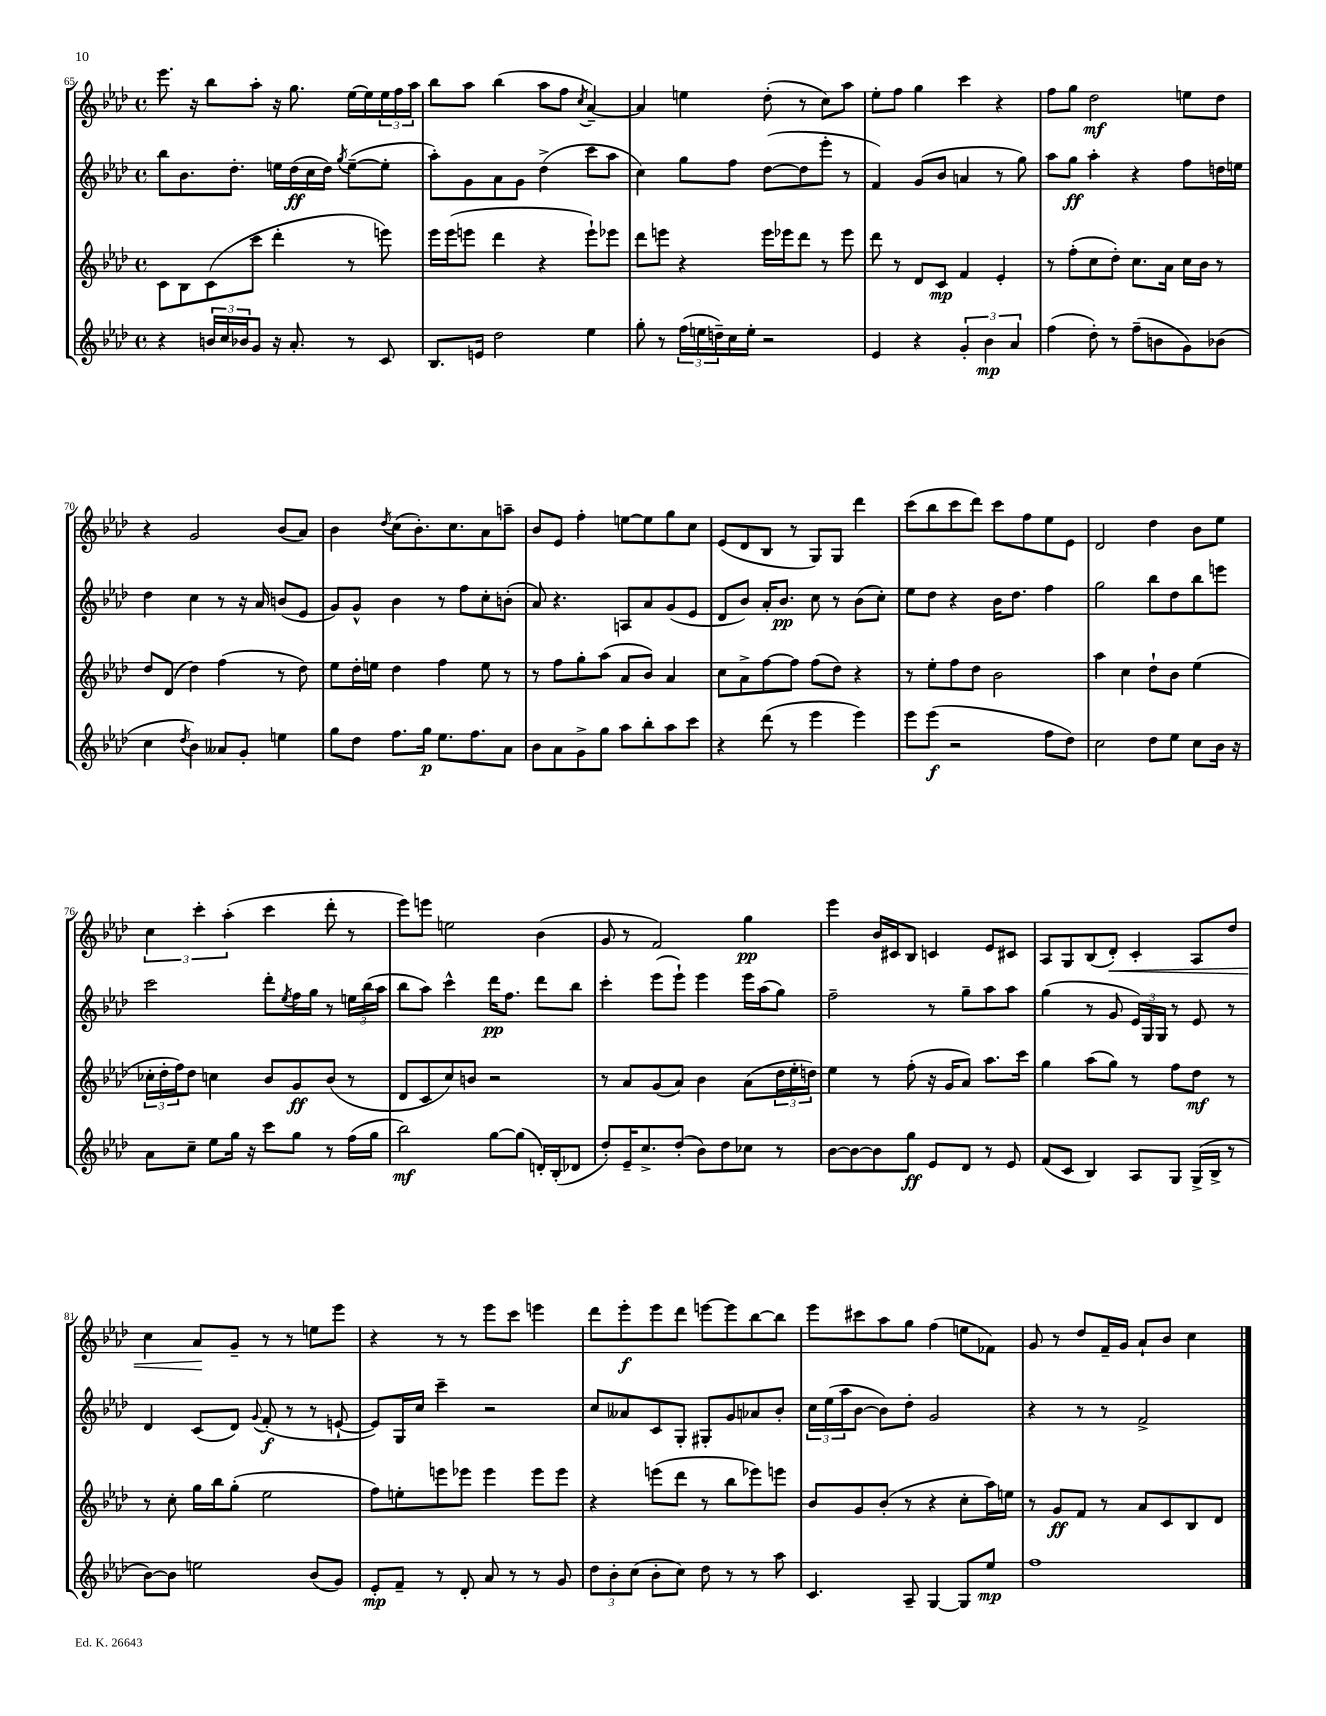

**kern	**dynam	**kern	**dynam	**kern	**dynam	**kern	**dynam
*part4	*part4	*part3	*part3	*part2	*part2	*part1	*part1
*staff4	*staff4	*staff3	*staff3	*staff2	*staff2	*staff1	*staff1
*clefG2	*	*clefG2	*	*clefG2	*	*clefG2	*
*k[b-e-a-d-]	*	*k[b-e-a-d-]	*	*k[b-e-a-d-]	*	*k[b-e-a-d-]	*
*M4/4	*	*M4/4	*	*M4/4	*	*M4/4	*
*met(c)	*	*met(c)	*	*met(c)	*	*met(c)	*
=65	=65	=65	=65	=65	=65	=65	=65
4r	.	8c\L	.	8bb-\L	.	8.eee-\	.
.	.	8B-\	.	8.b-\	.	.	.
.	.	.	.	.	.	16r	.
24bn/LL	.	(8c\	.	.	.	8bb-\L	.
24cc/	.	.	.	.	.	.	.
.	.	.	.	8.dd-'\J	.	.	.
24b-X/J	.	.	.	.	.	.	.
8g/J	.	8ccc\J	.	.	.	8aa-'\J	.
16r	.	4ddd-'\	.	16een\LL	.	16r	.
8.a-'/	.	.	.	(16dd-\	ff	8.gg\	.
.	.	.	.	16cc\	.	.	.
.	.	.	.	16dd-\JJ)	.	.	.
.	.	.	.	8qgg/	.	.	.
8r	.	8r	.	([8ee~\L	.	[16ee-\LL	.
.	.	.	.	.	.	16ee-\]	.
8c/	.	8eeen\)	.	8ee'\J]	.	24ee-\	.
.	.	.	.	.	.	24ff\	.
.	.	.	.	.	.	24aa-\JJ	.
=66	=66	=66	=66	=66	=66	=66	=66
8.B-/L	.	16eee-\LL	.	8aa-'\L)	.	8bb-\L	.
.	.	(16eee-\J	.	.	.	.	.
.	.	8eeen\J	.	8g\	.	8aa-\J	.
16en/Jk	.	.	.	.	.	.	.
2dd-\	.	4ddd-\	.	8a-\	.	(4bb-\	.
.	.	.	.	8g\J	.	.	.
.	.	4r	.	(4dd-^\	.	8aa-\L	.
.	.	.	.	.	.	8ff\J	.
.	.	.	.	.	.	8qcc/	.
4ee-\	.	8eee`\L)	.	8ccc\L	.	[4a-~/)	.
.	.	8eee-X\J	.	8aa-\J	.	.	.
=67	=67	=67	=67	=67	=67	=67	=67
8gg'\	.	8ddd-\L	.	4cc\)	.	4a-/]	.
8r	.	8eeen\J	.	.	.	.	.
(24ff\LL	.	4r	.	8gg\L	.	4een\	.
24een\	.	.	.	.	.	.	.
24ddn~\)	.	.	.	.	.	.	.
16cc\	.	.	.	8ff\J	.	.	.
16ee'\JJ	.	.	.	.	.	.	.
2r	.	16eee\LL	.	([8dd-\L	.	(8dd-'\	.
.	.	16eee-X\J	.	.	.	.	.
.	.	8ddd-\J	.	8dd-\]	.	8r	.
.	.	8r	.	8eee-'\J	.	8cc\L)	.
.	.	8eee-\	.	8r	.	8aa-\J	.
=68	=68	=68	=68	=68	=68	=68	=68
4e-/	.	8ddd-\	.	4f/)	.	8ee-'\L	.
.	.	8r	.	.	.	8ff\J	.
4r	.	8d-/L	.	(8g/L	.	4gg\	.
.	.	8c/J	mp	8b-/J	.	.	.
6g'/	.	4f/	.	4an/	.	4ccc\	.
6b-\	mp	.	.	.	.	.	.
.	.	4e-'/	.	8r	.	4r	.
6a-/	.	.	.	.	.	.	.
.	.	.	.	8gg\)	.	.	.
=69	=69	=69	=69	=69	=69	=69	=69
(4ff\	.	8r	.	8aa-\L	.	8ff\L	.
.	.	(8ff'\L	.	8gg\J	ff	8gg\J	.
8dd-'\)	.	8cc\	.	4aa-'\	.	2dd-\	mf
8r	.	8dd-'\J)	.	.	.	.	.
(8ff~\L	.	8.cc\L	.	4r	.	.	.
8bn\	.	.	.	.	.	.	.
.	.	16a-\Jk	.	.	.	.	.
8g\)	.	16cc\LL	.	8ff\L	.	8een\L	.
.	.	16b-\JJ	.	.	.	.	.
(8b-X\J	.	8r	.	16ddn\L	.	8dd-\J	.
.	.	.	.	16een\JJ	.	.	.
!!LO:LB:g=z
=70	=70	=70	=70	=70	=70	=70	=70
4cc\	.	8dd-/L	.	4dd-\	.	4r	.
.	.	(8d-/J	.	.	.	.	.
8qdd-/	.	.	.	.	.	.	.
4b-\)	.	4dd-\)	.	4cc\	.	2g/	.
8a--X/L	.	(4ff\	.	8r	.	.	.
8g'/J	.	.	.	16r	.	.	.
.	.	.	.	16a-/	.	.	.
4een\	.	8r	.	(8bn/L	.	(8b-/L	.
.	.	8dd-\)	.	8e-/J	.	8a-/J)	.
=71	=71	=71	=71	=71	=71	=71	=71
8gg\L	.	8ee-\L	.	8g/L)	.	4b-\	.
8dd-\J	.	16dd-'\L	.	8g^^/J	.	.	.
.	.	16een\JJ	.	.	.	.	.
.	.	.	.	.	.	8qdd-/	.
8.ff\L	.	4dd-\	.	4b-\	.	(8cc\L	.
.	.	.	.	.	.	8.b-'\)	.
16gg\Jk	p	.	.	.	.	.	.
8.ee-\L	.	4ff\	.	8r	.	.	.
.	.	.	.	.	.	8.cc\	.
.	.	.	.	8ff\L	.	.	.
8.ff\	.	.	.	.	.	.	.
.	.	8ee\	.	8cc'\	.	8a-\	.
8a-\J	.	8r	.	(8bn'\J	.	8aan~\J	.
=72	=72	=72	=72	=72	=72	=72	=72
8b-\L	.	8r	.	8a-/)	.	8b-/L	.
8a-\	.	8ff\L	.	4.r	.	8e-/J	.
8g^\	.	8gg'\	.	.	.	4ff'\	.
8gg\J	.	(8aa-\J	.	.	.	.	.
8aa-\L	.	8a-/L	.	8An/L	.	[8een\L	.
8bb-'\	.	8b-/J)	.	8a-/	.	8ee\]	.
8aa-\	.	4a-/	.	(8g/	.	8gg\	.
8ccc\J	.	.	.	8e-/J	.	8cc\J	.
=73	=73	=73	=73	=73	=73	=73	=73
4r	.	8cc\L	.	8d-/L	.	(8e-/L	.
.	.	8a-^\	.	8b-/J)	.	8d-/	.
(8ddd-\	.	[8ff\	.	16a-'/KL	.	8B-/J	.
.	.	.	.	8.b-/J	pp	.	.
8r	.	8ff\J]	.	.	.	8r	.
4eee-\	.	(8ff\L	.	8cc\	.	8G/L)	.
.	.	8dd-\J)	.	8r	.	8G/J	.
4eee-\)	.	4r	.	(8b-\L	.	4ddd-\	.
.	.	.	.	8cc'\J)	.	.	.
=74	=74	=74	=74	=74	=74	=74	=74
8eee-\L	.	8r	.	8ee-\L	.	(8ccc\L	.
(8eee-\J	f	8ee-'\L	.	8dd-\J	.	8bb-\	.
2r	.	8ff\	.	4r	.	8ccc\	.
.	.	8dd-\J	.	.	.	8ddd-\J)	.
.	.	2b-\	.	16b-\KL	.	8ccc\L	.
.	.	.	.	8.dd-\J	.	.	.
.	.	.	.	.	.	8ff\	.
8ff\L	.	.	.	4ff\	.	8ee-\	.
8dd-\J)	.	.	.	.	.	8e-\J	.
=75	=75	=75	=75	=75	=75	=75	=75
2cc\	.	4aa-\	.	2gg\	.	2d-/	.
.	.	4cc\	.	.	.	.	.
8dd-\L	.	8dd-`\L	.	8bb-\L	.	4dd-\	.
8ee-\J	.	8b-\J	.	8dd-\	.	.	.
8cc\L	.	(4ee-\	.	8bb-\	.	8b-\L	.
16b-\Jk	.	.	.	8eeen\J	.	8ee-\J	.
16r	.	.	.	.	.	.	.
!!LO:LB:g=z
=76	=76	=76	=76	=76	=76	=76	=76
8a-\L	.	24cc-X'\LL	.	2ccc\	.	6cc\	.
.	.	24dd-'\	.	.	.	.	.
.	.	24ff\J)	.	.	.	.	.
8cc~\J	.	8dd-\J	.	.	.	.	.
.	.	.	.	.	.	6ccc'\	.
8ee-\L	.	4ccn\	.	.	.	.	.
.	.	.	.	.	.	(6aa-'\	.
16gg\Jk	.	.	.	.	.	.	.
16r	.	.	.	.	.	.	.
8ccc\L	.	8b-/L	.	8ddd-'\L	.	4ccc\	.
.	.	.	.	8qee-/	.	.	.
8gg\J	.	8g/	ff	16ff\L	.	.	.
.	.	.	.	16gg\JJ	.	.	.
8r	.	(8b-/J	.	8r	.	8ddd-'\	.
(16ff\LL	.	8r	.	24een\LL	.	8r	.
.	.	.	.	(24bb-\	.	.	.
16gg\JJ	.	.	.	.	.	.	.
.	.	.	.	24aa-\JJ	.	.	.
=77	=77	=77	=77	=77	=77	=77	=77
2bb-\)	mf	8d-/L	.	8bb-\L	.	8eee-\L)	.
.	.	8c/	.	8aa-\J)	.	8eeen\J	.
.	.	8cc/)	.	4ccc^^\	.	2een\	.
.	.	8bn/J	.	.	.	.	.
[8gg\L	.	2r	.	16ddd-\KL	pp	.	.
.	.	.	.	8.ff\J	.	.	.
(8gg\J]	.	.	.	.	.	.	.
16dn'/LL)	.	.	.	8ddd-\L	.	(4b-\	.
(16B-'/J	.	.	.	.	.	.	.
8d-X/J	.	.	.	8bb-\J	.	.	.
=78	=78	=78	=78	=78	=78	=78	=78
8dd-'/L)	.	8r	.	4ccc'\	.	8g/	.
16e-~/K	.	8a-/L	.	.	.	8r	.
8.cc^/	.	.	.	.	.	.	.
.	.	(8g/	.	(8eee-\L	.	2f/)	.
(8dd-'/J	.	8a-/J)	.	8eee-`\J)	.	.	.
8b-\L)	.	4b-\	.	4eee-\	.	.	.
8dd-\	.	.	.	.	.	.	.
8cc-X\J	.	(8a-\L	.	16eee-\LL	.	4gg\	pp
.	.	.	.	(16aa-\J	.	.	.
8r	.	24dd-\L	.	8gg\J)	.	.	.
.	.	24ee-'\	.	.	.	.	.
.	.	24ddn\JJ)	.	.	.	.	.
=79	=79	=79	=79	=79	=79	=79	=79
[8b-\L	.	4ee-\	.	2ff~\	.	4eee-\	.
8b-\_	.	.	.	.	.	.	.
8b-\]	.	8r	.	.	.	16b-/LL	.
.	.	.	.	.	.	16c#X/J	.
8gg\J	ff	(8ff'\	.	.	.	8B-/J	.
8e-/L	.	16r	.	8r	.	4cn/	.
.	.	16g/KL	.	.	.	.	.
8d-/J	.	8a-/J)	.	8gg~\L	.	.	.
8r	.	8.aa-\L	.	8aa-\	.	8e-/L	.
8e-/	.	.	.	8aa-\J	.	8c#X/J	.
.	.	16ccc\Jk	.	.	.	.	.
=80	=80	=80	=80	=80	=80	=80	=80
(8f/L	.	4gg\	.	(4gg\	.	8A-/L	.
8c/J	.	.	.	.	.	8G/	.
4B-/)	.	(8aa-\L	.	8r	.	(8B-/	.
!	!	!	!	!	!	!	!LO:HP:b
.	.	8gg\J)	.	8g/	.	8d-'/J)	<
8A-/L	.	8r	.	24e-/LL)	.	4c'/	.
.	.	.	.	24G/	.	.	.
.	.	.	.	24G/JJ	.	.	.
8G/J	.	8ff\L	.	8r	.	.	.
(16G^/LL	.	8dd-\J	mf	8e-/	.	8A-/L	.
16B-^/JJ	.	.	.	.	.	.	.
8r	.	8r	.	8r	.	8dd-/J	.
!!LO:LB:g=z
=81	=81	=81	=81	=81	=81	=81	=81
[8b-\L)	.	8r	.	4d-/	.	4cc\	.
8b-\J]	.	8cc'\	.	.	.	.	.
2een\	.	16gg\LL	.	(8c/L	.	8a-/L	.
.	.	16bb-\J	.	.	.	.	.
.	.	(8gg'\J	.	8d-/J)	.	8g~/J	[
.	.	.	.	8qqg/	.	.	.
.	.	2ee-\	.	(8f'/	f	8r	.
.	.	.	.	8r	.	8r	.
(8b-/L	.	.	.	8r	.	8een\L	.
8g/J)	.	.	.	[8en`/	.	8eee-\J	.
=82	=82	=82	=82	=82	=82	=82	=82
8e-'/L	mp	8ff\L)	.	8e/L])	.	4r	.
8f~/J	.	8een'\	.	16G/L	.	.	.
.	.	.	.	16cc/JJ	.	.	.
8r	.	8eeen\	.	4ccc~\	.	8r	.
8d-'/	.	8eee-X\J	.	.	.	8r	.
8a-/	.	4eee-\	.	2r	.	8eee-\L	.
8r	.	.	.	.	.	8ccc\J	.
8r	.	8eee-\L	.	.	.	4eeen\	.
8g/	.	8eee-\J	.	.	.	.	.
=83	=83	=83	=83	=83	=83	=83	=83
12dd-\L	.	4r	.	8cc/L	.	8ddd-\L	.
12b-'\	.	.	.	.	.	.	.
.	.	.	.	8a--X/	.	8eee-'\	f
(12cc\J	.	.	.	.	.	.	.
8b-'\L	.	(8eeen\L	.	8c/	.	8eee-\	.
8cc\J)	.	8ddd-\J	.	8G'/J	.	8ddd-\J	.
8dd-\	.	8r	.	8G#X'/L	.	[8eeen\L	.
8r	.	8bb-\L	.	8g/	.	8eee\]	.
8r	.	8eee-X\)	.	8a-X/	.	[8bb-\	.
8aa-\	.	8eeen\J	.	8b-'/J	.	8bb-\J]	.
=84	=84	=84	=84	=84	=84	=84	=84
4.c/	.	8b-/L	.	24cc\LL	.	8eee-\L	.
.	.	.	.	(24ee-\	.	.	.
.	.	.	.	24aa-\J	.	.	.
.	.	8g/	.	[8b-\J	.	8ccc#X\	.
.	.	(8b-'/J	.	8b-\L])	.	8aa-\	.
8A-~/	.	8r	.	8dd-'\J	.	8gg\J	.
[4G/	.	4r	.	2g/	.	(4ff\	.
8G/L]	.	8cc'\L	.	.	.	8een\L	.
8ee-/J	mp	16aa-\L)	.	.	.	8f-X\J)	.
.	.	16een\JJ	.	.	.	.	.
=85	=85	=85	=85	=85	=85	=85	=85
1ff	.	8r	.	4r	.	8g/	.
.	.	8g/L	ff	.	.	8r	.
.	.	8f/J	.	8r	.	8dd-/L	.
.	.	8r	.	8r	.	16f~/L	.
.	.	.	.	.	.	16g/JJ	.
.	.	8a-/L	.	2f^/	.	8a-`/L	.
.	.	8c/	.	.	.	8b-/J	.
.	.	8B-/	.	.	.	4cc\	.
.	.	8d-/J	.	.	.	.	.
==	==	==	==	==	==	==	==
*-	*-	*-	*-	*-	*-	*-	*-
